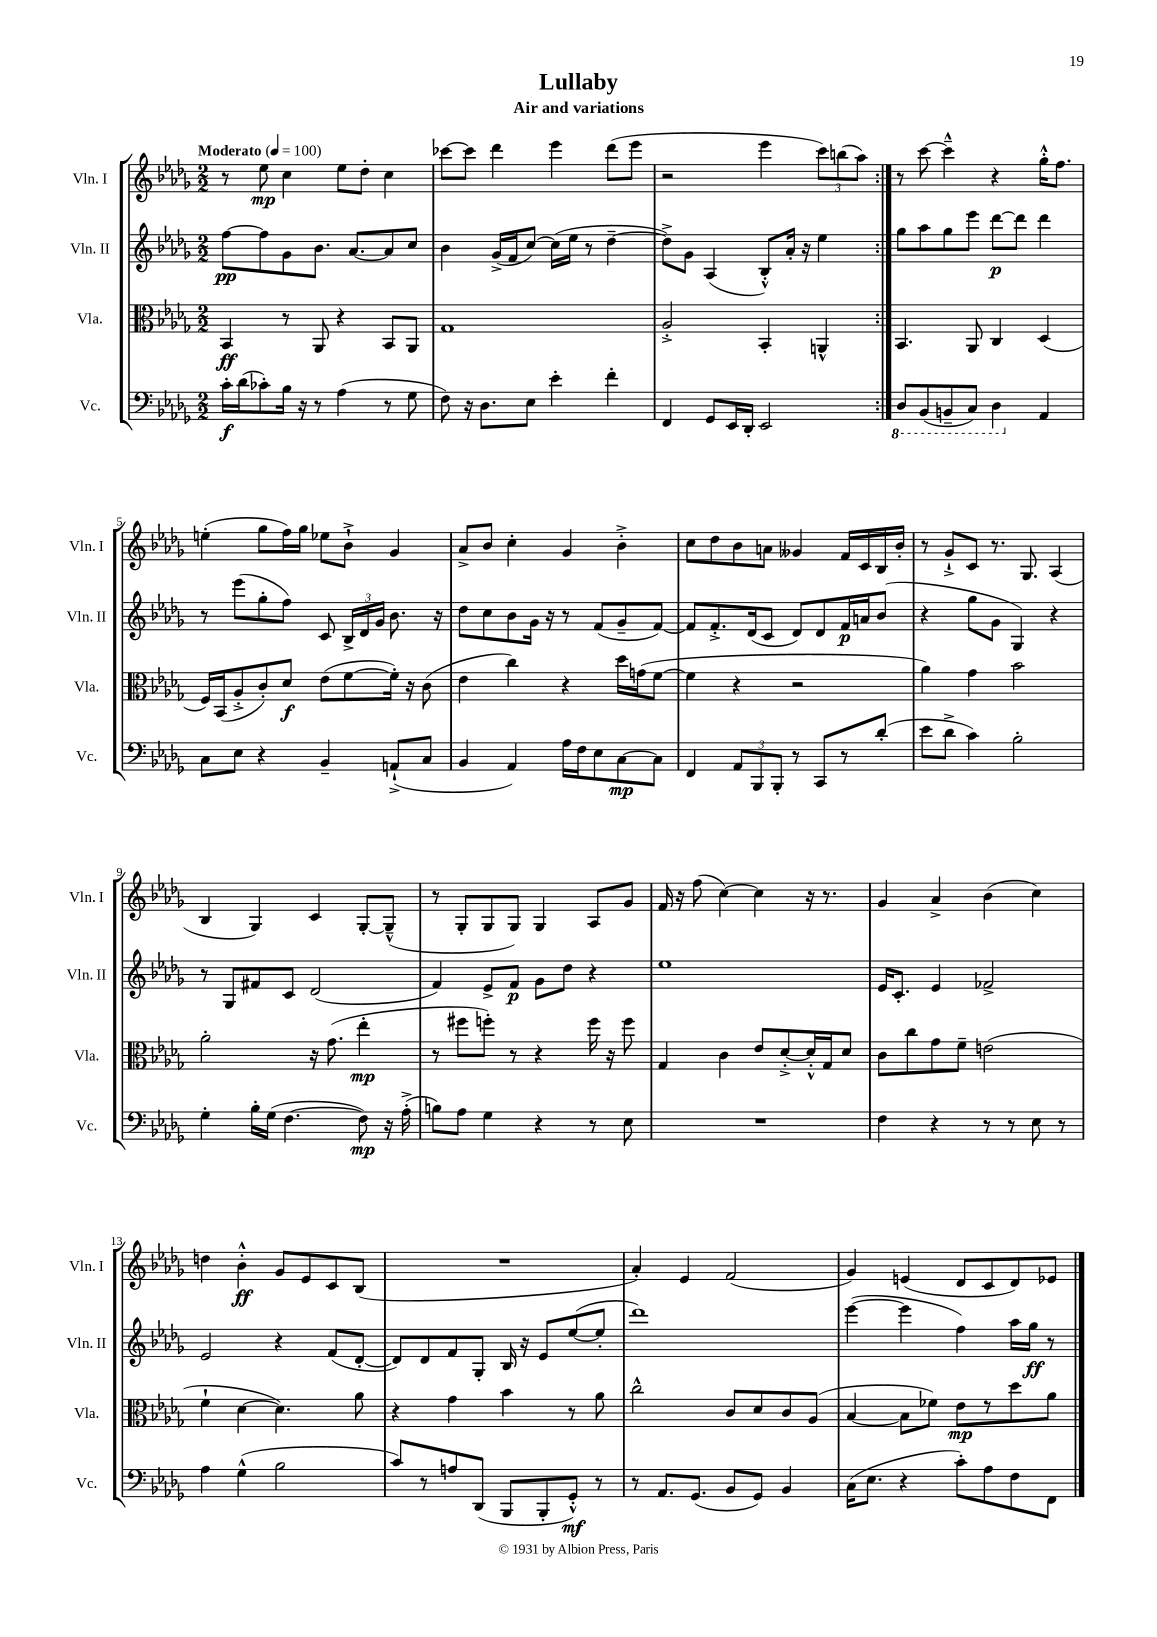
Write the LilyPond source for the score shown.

\header { title = "Lullaby" subtitle = "Air and variations" }
<<
\new StaffGroup <<
\new Staff = "s0" \with { instrumentName = "Vln. I" shortInstrumentName = "Vln. I" } {
    \clef treble \key des \major \numericTimeSignature \time 2/2 \tempo "Moderato" 4 = 100
    \autoBeamOff \repeat volta 2 { r8 ees''8\mp c''4 ees''8[ des''8]-. c''4 |
    ces'''8[~ ces'''8] des'''4 ees'''4 des'''8[( ees'''8] |
    r2 ees'''4 \tuplet 3/2 { c'''8[) b''8( aes''8]) } | }
    r8 c'''8~ c'''4---^ r4 ges''16[-.-^ f''8.] |
    e''4-.( ges''8[ f''16) ges''16] ees''8[ bes'8]-!-> ges'4 |
    aes'8[-> bes'8] c''4-. ges'4 bes'4-.-> |
    c''8[ des''8 bes'8 a'8] geses'4 f'16[ c'16 bes16 bes'16]-. |
    r8 ges'8[-!-> c'8] r8. ges8. aes4( |
    bes4 ges4) c'4 ges8[~-. ges8]---^( |
    r8 ges8[-. ges8 ges8]) ges4 aes8[ ges'8] |
    f'16 r16 f''8( c''4~) c''4 r16 r8. |
    ges'4 aes'4-> bes'4( c''4) |
    d''4 bes'4-.-^\ff ges'8[ ees'8 c'8 bes8]( |
    R1 |
    aes'4-.) ees'4 f'2( |
    ges'4) e'4( des'8[ c'8 des'8) ees'8] \bar "|." |
}
\new Staff = "s1" \with { instrumentName = "Vln. II" shortInstrumentName = "Vln. II" } {
    \clef treble \key des \major \numericTimeSignature \time 2/2
    \autoBeamOff \repeat volta 2 { f''8[~\pp f''8 ges'8 bes'8.] aes'8.[~ aes'8 c''8] |
    bes'4 ges'16[->( f'16 c''8]~) c''16[( ees''16] r8 des''4~-- |
    des''8[->) ges'8] aes4( bes8[-.-^) aes'16]-. r16 ees''4 | }
    ges''8[ aes''8 ges''8 ees'''8] des'''8[~\p des'''8] des'''4 |
    r8 ees'''8[( ges''8-. f''8]) c'8 \tuplet 3/2 { bes16[-> des'16 ges'16] } bes'8. r16 |
    des''8[ c''8 bes'8 ges'16] r16 r8 f'8[( ges'8-- f'8]~) |
    f'8[ f'8.-.-> des'16( c'8] des'8[) des'8 f'16\p a'16 bes'8]( |
    r4 ges''8[ ges'8] ges4) r4 |
    r8 ges8[ fis'8 c'8] des'2( |
    f'4) ees'8[-> f'8]\p ges'8[ des''8] r4 |
    ees''1 |
    ees'16[ c'8.]-. ees'4 fes'2-> |
    ees'2 r4 f'8[( des'8]~-. |
    des'8[) des'8 f'8 ges8]-. bes16 r16 ees'8[ ees''8~( ees''8]-. |
    des'''1) |
    ees'''4~( ees'''4 f''4) aes''16[ ges''16]\ff r8 \bar "|." |
}
\new Staff = "s2" \with { instrumentName = "Vla." shortInstrumentName = "Vla." } {
    \clef alto \key des \major \numericTimeSignature \time 2/2
    \autoBeamOff \repeat volta 2 { bes,4\ff r8 aes,8 r4 bes,8[ aes,8] |
    ges1 |
    aes2-.-> bes,4-. a,4-^ | }
    bes,4. aes,8 c4 des4( |
    f16[) bes,16( aes8-.-> c'8-.) des'8]\f ees'8[( f'8~ f'16]-.) r16 c'8( |
    ees'4 c''4) r4 des''16[ g'16( f'8]~ |
    f'4 r4 r2 |
    aes'4) ges'4 bes'2 |
    aes'2-. r16 ges'8.( ees''4-.\mp |
    r8 fis''8[ f''8]-.) r8 r4 f''16 r16 f''8 |
    ges4 c'4 ees'8[ des'8~-.-> des'16-.-^ ges16 des'8] |
    c'8[ c''8 ges'8 f'8]-- e'2( |
    f'4-! des'4~ des'4.) aes'8 |
    r4 ges'4 bes'4 r8 aes'8 |
    c''2-^ c'8[ des'8 c'8 aes8]( |
    bes4~ bes8[ fes'8]) ees'8[\mp r8 des''8 aes'8] \bar "|." |
}
\new Staff = "s3" \with { instrumentName = "Vc." shortInstrumentName = "Vc." } {
    \clef bass \key des \major \numericTimeSignature \time 2/2
    \autoBeamOff \repeat volta 2 { c'16[-.\f des'16( ces'8-.) bes16] r16 r8 aes4( r8 ges8 |
    f8) r16 des8.[ ees8] ees'4-. f'4-. |
    f,4 ges,8[ ees,16 des,16]-. ees,2 | }
    \ottava #-1 des,8[ bes,,8( b,,8-- c,8]) des,4 \ottava #0 aes,4 |
    c8[ ees8] r4 bes,4-- a,8[-!->( c8] |
    bes,4 aes,4) aes16[ f16 ees8 c8~\mp c8] |
    f,4 \tuplet 3/2 { aes,8[ bes,,8 bes,,8]-. } r8 c,8[ r8 des'8]-.( |
    ees'8[ des'8]-> c'4) bes2-. |
    ges4-. bes16[-. ges16]( f4.~ f8\mp) r16 aes16-.->( |
    b8[) aes8] ges4 r4 r8 ees8 |
    R1 |
    f4 r4 r8 r8 ees8 r8 |
    aes4 ges4-^( bes2 |
    c'8[) r8 a8 des,8]( bes,,8[ bes,,8-. ges,8]-.-^\mf) r8 |
    r8 aes,8.[ ges,8.]( bes,8[ ges,8]) bes,4 |
    c16[( ees8.] r4 c'8[-.) aes8 f8 f,8] \bar "|." |
}
>>
>>
